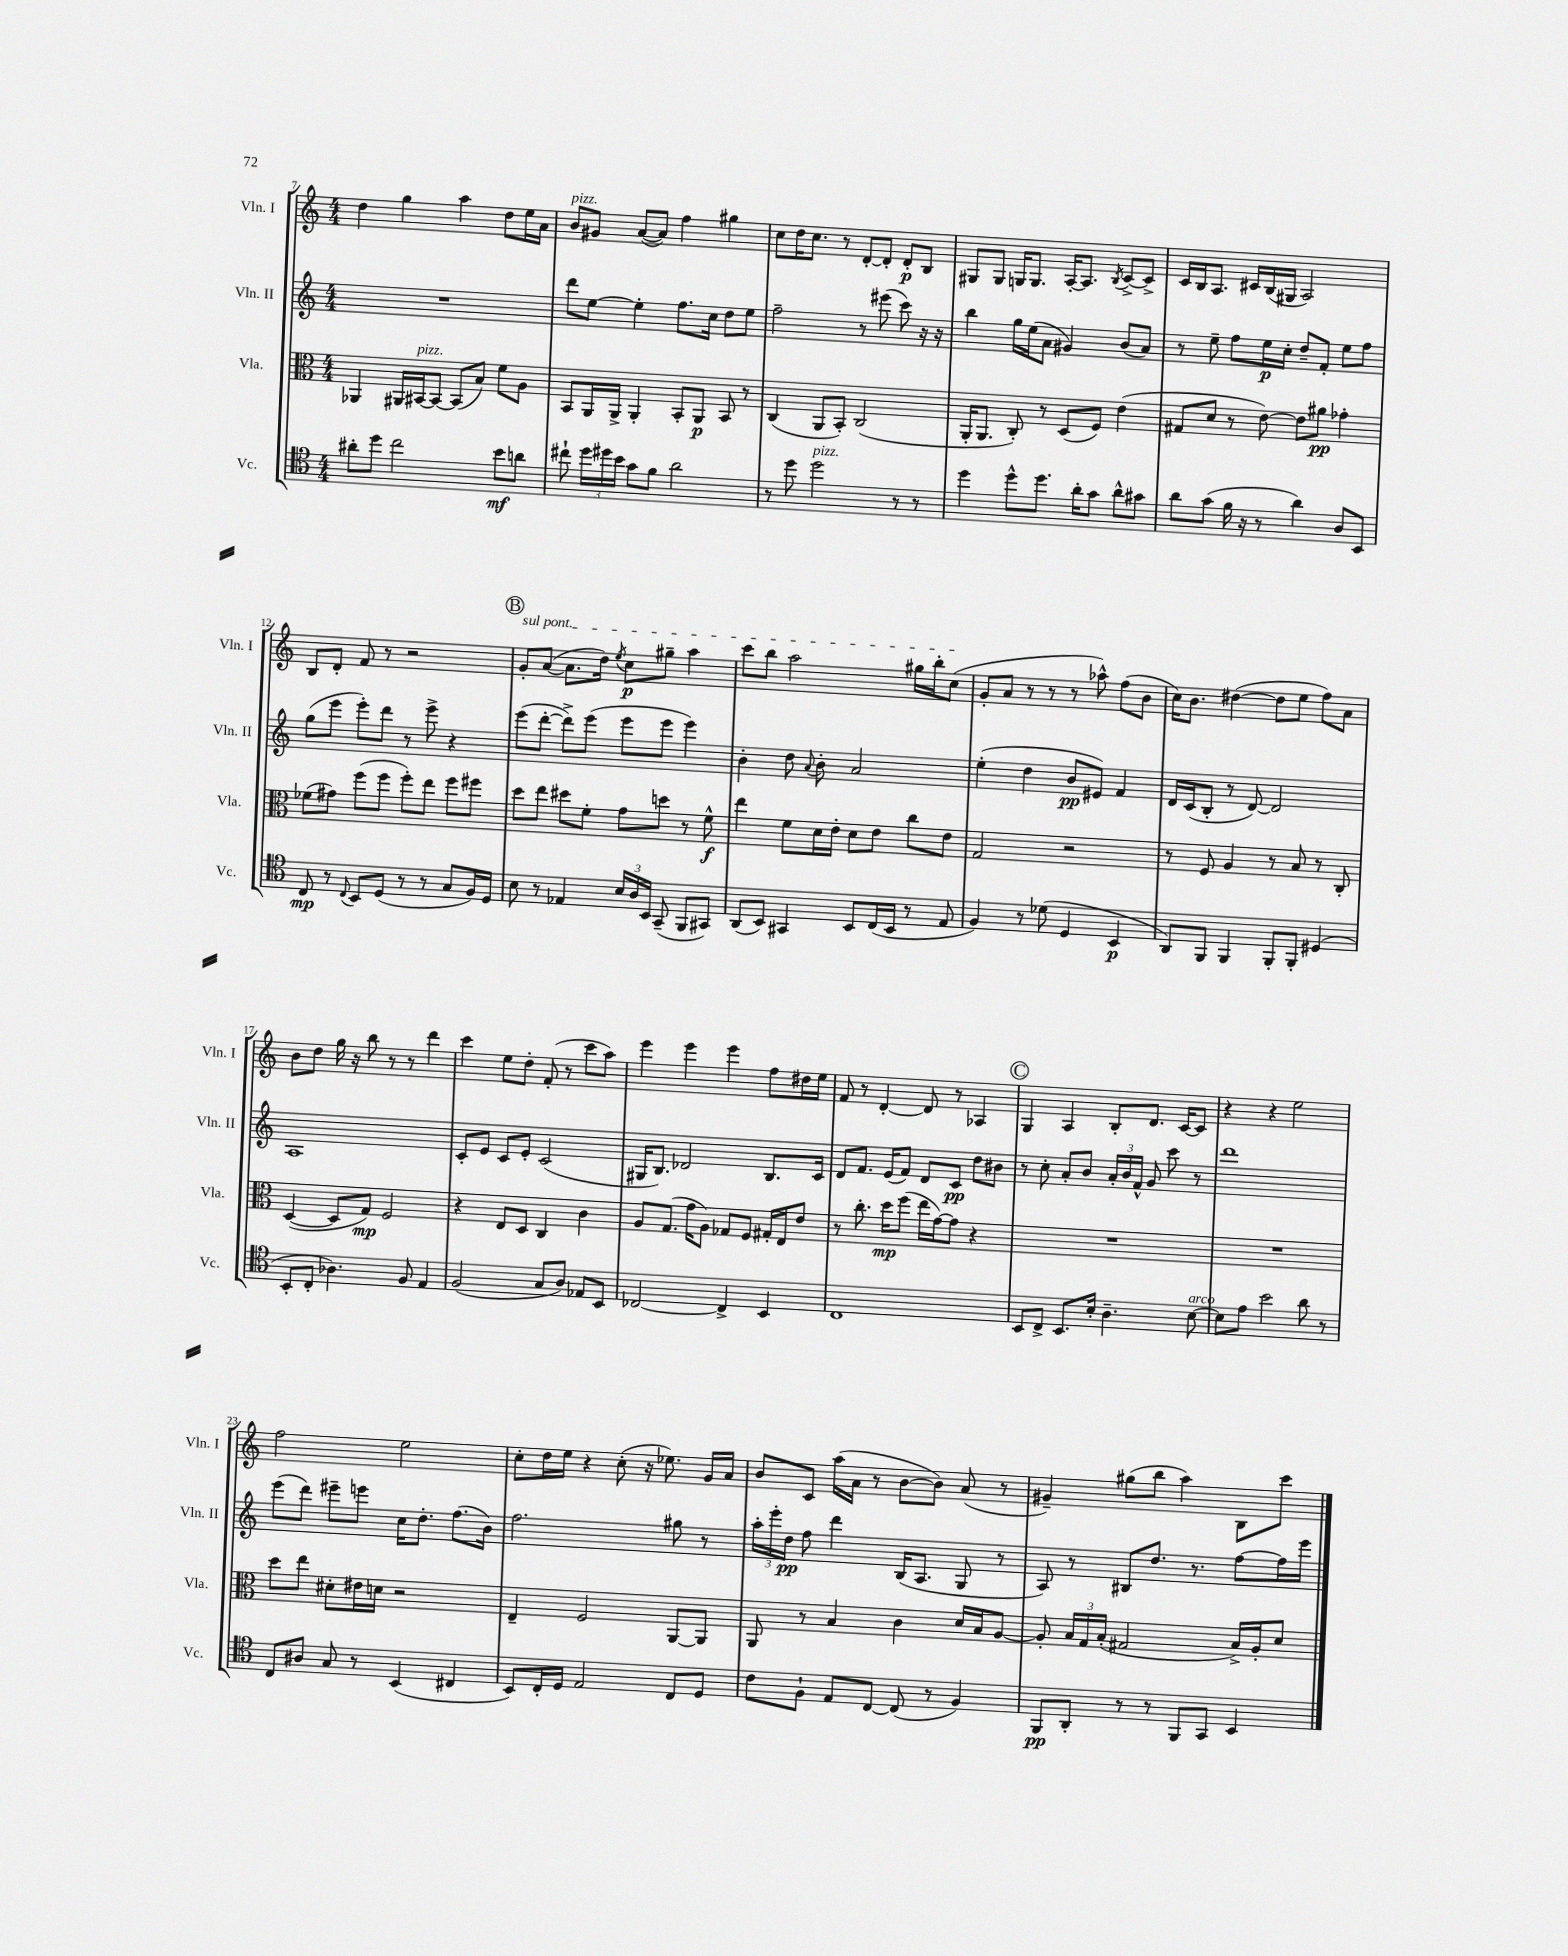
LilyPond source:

<<
\new StaffGroup <<
\new Staff = "s0" \with { instrumentName = "Vln. I" shortInstrumentName = "Vln. I" } {
    \clef treble \key c \major \numericTimeSignature \time 4/4
    \autoBeamOff d''4 g''4 a''4 d''8[ e''16 a'16] |
    b'8[^\markup { \italic "pizz." } gis'8] a'8[~( a'8]) f''4 gis''4 |
    c''8[ d''16 c''8.] r8 d'8[~-. d'8]-. d'8[-.\p b8] |
    gis8[ gis8] g16[ g8.] a16[~-. a8.] \acciaccatura { b8 } c'8[~-> c'8]-> |
    c'16[ b16 a8.] cis'16[ b16( gis16] a2) |
    b8[ d'8]-. f'8 r8 r2 |
    \mark \markup { \circle "B" } \once \override TextSpanner.bound-details.left.text = \markup { \italic "sul pont." } g'8[-.\startTextSpan a'8]~( a'8.[ d''16]) \acciaccatura { e''8 } c''8[\p gis''8]-- a''4 |
    c'''8[ b''8] a''2 gis''16[ b''16-. c''8]\stopTextSpan( |
    g'8[-. a'8] r8 r8 r8 aes''8-^) f''8[( b'8] |
    c''16[) b'8.] dis''4~( dis''8[ e''8] f''8[) a'8] |
    b'8[ d''8] g''16 r16 b''8 r8 r8 d'''4 |
    c'''4 e''8[ d''8]-. f'8-.( r8 c'''8[ a''8]) |
    e'''4 e'''4 e'''4 f''8[ dis''16 e''16] |
    f'8 r8 d'4~-. d'8 r8 aes4 |
    \mark \markup { \circle "C" } g4 a4 b8[-. d'8.] c'16[~ c'8] |
    r4 r4 e''2 |
    f''2 e''2 |
    c''8[-. d''16 e''16] r4 c''8-.( r16 ees''8.) g'16[ a'16] |
    b'8[ c'8] a''16[( a'16] r8 b'8[~ b'8]) a'8( r8 |
    gis'4--) gis''8[( b''8] a''4) b8[ c'''8] \bar "|." |
}
\new Staff = "s1" \with { instrumentName = "Vln. II" shortInstrumentName = "Vln. II" } {
    \clef treble \key c \major \numericTimeSignature \time 4/4
    \autoBeamOff R1 |
    d'''8[ e''8]~ e''4-. f''8.[ c''16] d''8[ e''8] |
    f''2-- r8 eis'''8( c'''8) r16 r16 |
    b''4 g''16[ e''16( a'8] gis'4) b'8[( a'8]) |
    r8 e''8-- f''8[ e''16\p c''16]-. d''8[-- f'8]-. e''8[ f''8] |
    g''8[( e'''8] e'''8[-.) d'''8] r8 e'''8-> r4 |
    \mark \markup { \circle "B" } e'''8[( d'''8]~-. d'''8[->) e'''8]( e'''8[ e'''8] e'''4) |
    b'4-. d''8 \appoggiatura { a'8 } b'8-. a'2 |
    e''4-.( d''4 b'8[\pp eis'8]) f'4 |
    d'16[ c'16( b8]-. r8 d'8~) d'2 |
    a1 |
    c'8[-. e'8] c'8[ e'8]-. c'2( |
    gis16[ b8.]) des'2 b8.[ c'16] |
    d'8[ f'8.] e'16[( f'8]) d'8[ c'8]\pp d''8[ bis'8] |
    \mark \markup { \circle "C" } r8 c''8-. a'8[-. b'8] \tuplet 3/2 { a'16[-. b'16 f'16]-^ } g'8 c'''8 r8 |
    d'''1 |
    e'''8[( d'''8]) eis'''8[-- e'''8] c''16[ d''8.]-. f''8.[( b'16]) |
    f''2. gis''8 r8 |
    \tuplet 3/2 { a''16[-. e'''16-. d''16]\pp } f''8 d'''4 b16[( a8.] g8 r8 |
    a8) r8 bis8[ d''8.] r8. f''8[~ f''16 e'''16] \bar "|." |
}
\new Staff = "s2" \with { instrumentName = "Vla." shortInstrumentName = "Vla." } {
    \clef alto \key c \major \numericTimeSignature \time 4/4
    \autoBeamOff aes,4 ais,16[ bis,16~^\markup { \italic "pizz." } bis,8]~ bis,8[( b8]) f'8[ a8] |
    b,8[ a,16 a,16]-> a,4-. b,8[-. a,8]\p b,8 r8 |
    c4( a,8[ b,8]-.) c2( |
    a,16[-. a,8.] c8-.) r8 d8[( f8]) e'4( |
    gis8[ d'8] r8 e'8~) e'8[ ais'8]\pp ges'4-. |
    fes'8[( gis'8]) f''8[( f''8] f''8[-.) e''8] f''8[ fis''8] |
    \mark \markup { \circle "B" } d''8[ e''8] dis''8[ f'8]-. g'8[ d''8] r8 f'8-^\f |
    e''4 f'8[ d'16 e'16]-. d'8[ e'8] c''8[ e'8] |
    g2 r2 |
    r8 f8 a4 r8 b8 r8 c8-. |
    d4~( d8[ g8]\mp) f2 |
    r4 e8[ d8] c4 c'4 |
    a8[ g8.]( g'16[ a8]) ges8[ f8] gis16[-. e16 e'8] |
    r8 c''8.-. d''16[\mp f''8]( e''16[ g'16~) g'8] r4 |
    \mark \markup { \circle "C" } R1 |
    R1 |
    d''8[ e''8] dis'8[-. eis'16 d'16] r2 |
    e4-- f2 a,8[~ a,8] |
    a,8 r8 b4 c'4 d'16[ b16 a8]~ |
    a8-. \tuplet 3/2 { b16[ g16 b16]-.( } gis2 b16[->) a16-. d'8] \bar "|." |
}
\new Staff = "s3" \with { instrumentName = "Vc." shortInstrumentName = "Vc." } {
    \clef tenor \key c \major \numericTimeSignature \time 4/4
    \autoBeamOff ais'8[-. d''8] c''2 b'8[\mf a'8] |
    cis''8-! \tuplet 3/2 { d''16[ dis''16 b'16] } g'8[ f'8] a'2 |
    r8 d''8 d''2^\markup { \italic "pizz." } r8 r8 |
    d''4 d''8[-^ d''8.] a'16[-. g'8] a'8[-^ gis'8] |
    a'8[ g'8]( f'16 r16 r8 a'4) a8[ b,8] |
    c8\mp r8 \appoggiatura { c8 } b,8[ d8]( r8 r8 g8[ f16) d16] |
    \mark \markup { \circle "B" } b8 r8 ees4 \tuplet 3/2 { b16[ a16 b,16] } g,8--( f,8[ gis,8]) |
    a,8[( b,8]) gis,4 b,8[ c16( b,16] r8 e8 |
    f4) r8 des'8( d4 b,4\p |
    a,8[) f,8] f,4 f,8[-. f,8]-. dis4( |
    b,8[-. c8]-. aes4.) f8 e4 |
    f2( g8[ a8]) ees8[ b,8] |
    ces2~ ces4-> b,4 |
    c1 |
    \mark \markup { \circle "C" } b,8[ c8]-> b,8.[ b16]-. a4.-- b8~^\markup { \italic "arco" } |
    b8[ e'8] b'2 a'8 r8 |
    c8[ ais8] g8 r8 b,4( cis4 |
    b,8[) c16-. d16] e2 c8[ d8] |
    c'8[ f8]-! e8[ c8]~ c8( r8 f4) |
    f,8[\pp a,8]-. r8 r8 f,8[ g,8] b,4 \bar "|." |
}
>>
>>
\layout { \context { \Score currentBarNumber = #7 } }
